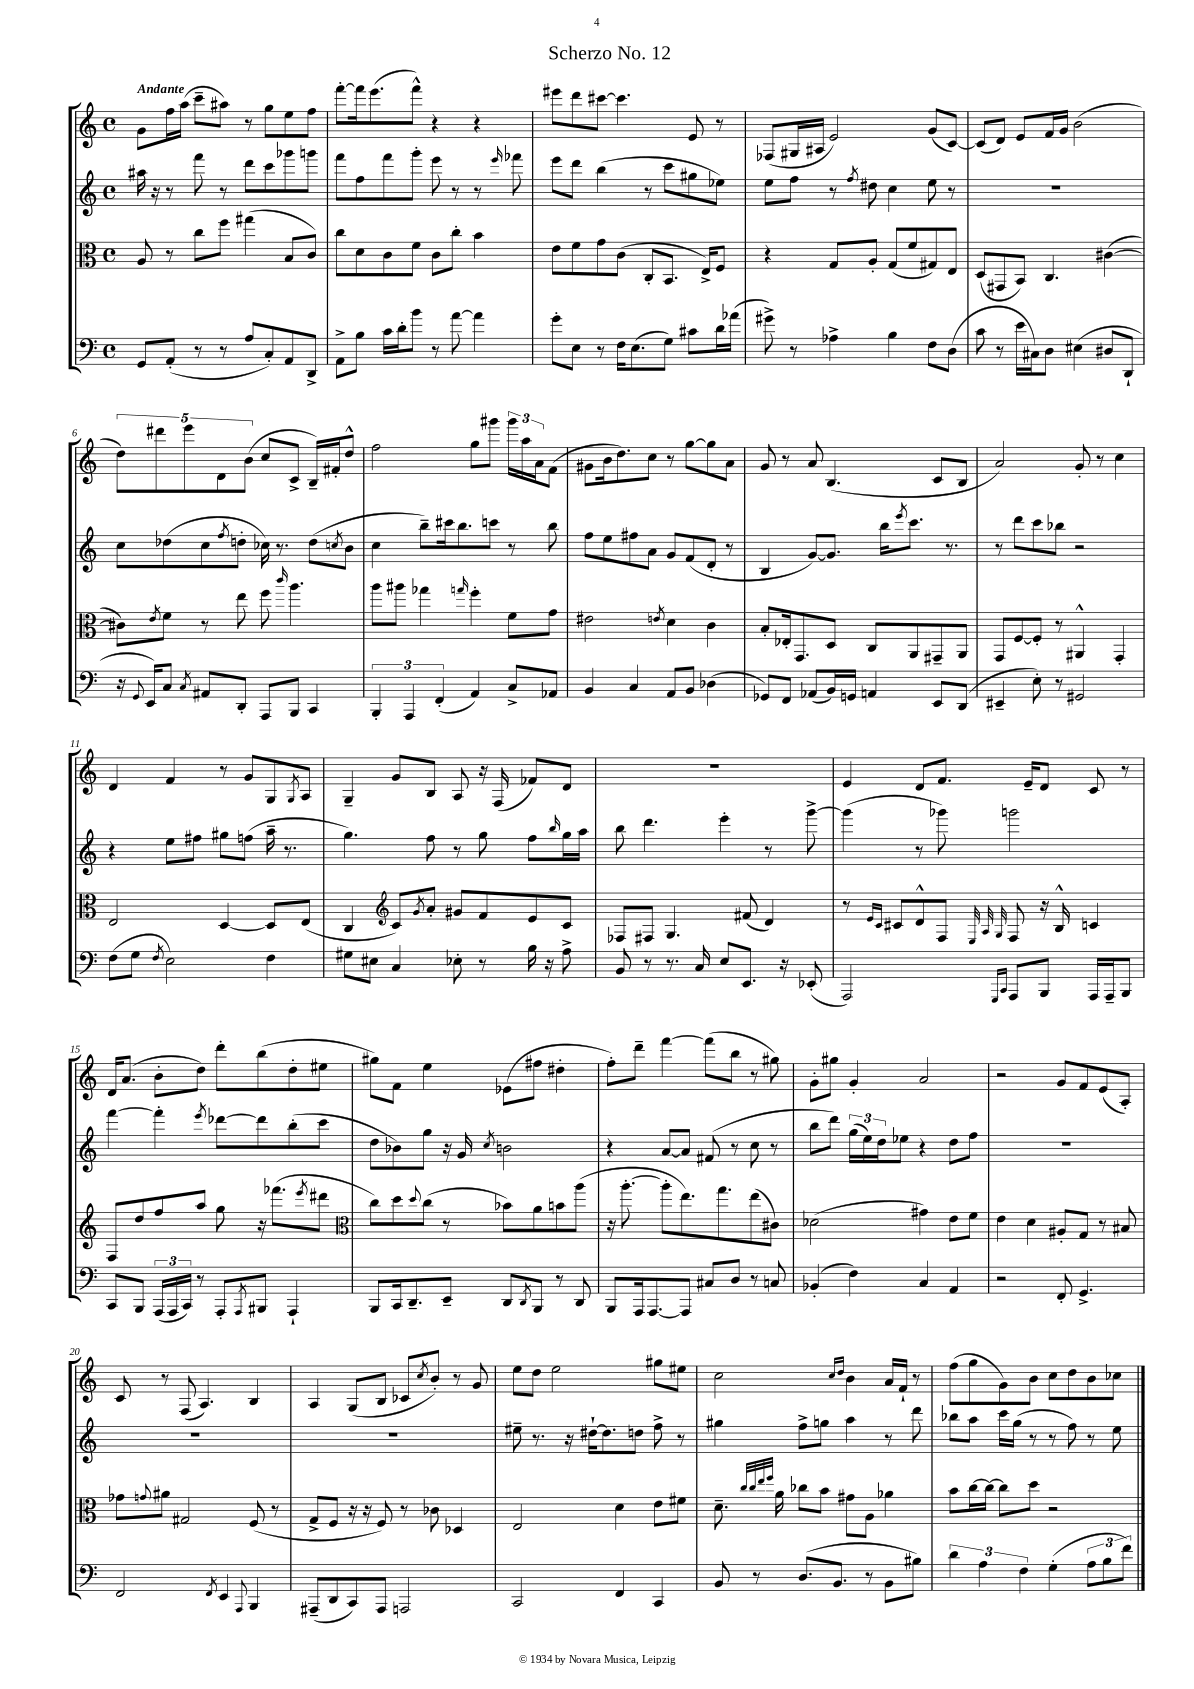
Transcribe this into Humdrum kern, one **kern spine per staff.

**kern	**kern	**kern	**kern
*part4	*part3	*part2	*part1
*staff4	*staff3	*staff2	*staff1
*clefF4	*clefC3	*clefG2	*clefG2
*k[]	*k[]	*k[]	*k[]
*M4/4	*M4/4	*M4/4	*M4/4
*met(c)	*met(c)	*met(c)	*met(c)
=1	=1	=1	=1
!	!	!	!LO:TX:a:B:t=Andante
8GG/L	8A/	16aa#X\	8g\L
.	.	16r	.
(8AA'/J	8r	8r	16ff\L
.	.	.	(16aa\JJ
8r	8cc\L	8fff\	8ccc~\L
8r	8ff\J	8r	8aa#X\J)
8A/L	(4gg#X\	8ddd\L	8r
8C'/)	.	8ccc\	8gg\L
8AA/	8B/L	8ggg-X\	8ee\
8DD^/J	8c/J)	8gggn\J	8ff\J
=2	=2	=2	=2
8AA^\L	8cc\L	8fff\L	[8fff'\L
8B\J	8d\	8ff\	16fff\k]
.	.	.	(8.eee\
16c\LL	8c\	8fff\	.
16d'\J	.	.	.
8b\J	8f\J	8ggg'\J	8fff^^\J)
8r	8c\L	8eee\	4r
[8a\	8cc'\J	8r	.
4a\]	4b\	8r	4r
.	.	16qqeee/	.
.	.	8fff-X\	.
=3	=3	=3	=3
8g'\L	8e\L	8eee\L	8eee#X\L
8E\J	8f\	8ddd\J	8ddd\
8r	8g\	(4bb\	[8ccc#X\J
16F\KL	(8c\J	.	4.ccc#\]
(8.E\	.	.	.
.	8C'/L	8r	.
8G\J)	8.BB/J	8ccc\L	.
8c#X\L	.	8gg#X\	8e/
.	16E^/KL)	.	.
16d\L	8F/J	8ee-X\J)	8r
(16a-X\JJ	.	.	.
=4	=4	=4	=4
8g#X^\)	4r	8ee\L	(8F-X/L
8r	.	8ff\J	16G#X/L
.	.	.	16A#X/JJ
4A-X^\	8G/L	8r	2e/)
.	.	8qff/	.
.	8A'/J	8dd#X\	.
4B\	(8G/L	4cc\	.
.	8f/	.	.
8F\L	8G#X/)	8ee\	(8g/L
(8D\J	8E/J	8r	[8c/J)
=5	=5	=5	=5
8c\	(8D/L	1r	(8c/L]
8r	8GG#X/	.	8d/J)
16e\LL	8BB/J)	.	8e/L
16C#X\J)	.	.	.
8D\J	4.C/	.	16f/L
.	.	.	16g/JJ
(4E#X\	.	.	(2b\
8D#X/L	([4c#X\	.	.
8DD`/J	.	.	.
!!LO:LB:g=z
=6	=6	=6	=6
16r	8c#X\L])	8cc\L	10dd\L)
8qqGG/	.	.	.
16EE/KL)	.	.	.
.	.	.	10ddd#X\
.	8qe/	.	.
8C/J	8f\J	(8dd-X\	.
.	.	.	10eee\
8qC/	.	.	.
8AA#X/L	8r	8cc\	.
.	.	.	10d\
.	.	8qff/	.
8DD'/J	8ee\	8ddn'\J	.
.	.	.	(10b\J
8AAA/L	8ff\	16cc-X\)	8cc/L
.	.	8.r	.
.	16qqccc/	.	.
8BBB/J	4.aa\	.	8c^/J
4CC/	.	(8dd\L	16B~/LL)
.	.	.	16f#X'/J
.	.	8qccn/	.
.	.	8b\J	8dd^^/J
=7	=7	=7	=7
6BBB'/	8aa\L	4cc\	2ff\
.	8aa#X\J	.	.
6AAA/	.	.	.
.	4gg-X\	8bb~\L)	.
(6FF'/	.	.	.
.	.	16ccc#X\k	.
.	.	8.bb\	.
.	16qqggn/	.	.
4AA/)	4ff'\	.	8gg\L
.	.	8cccn\J	8ggg#X\J
8C^/L	8f\L	8r	24ggg#\LL
.	.	.	24aa\
.	.	.	24a\J
8AA-X/J	8g\J	8bb\	(8f\J
=8	=8	=8	=8
4BB/	2e#X\	8ff\L	8g#X\L
.	.	8ee\	16b\k
.	.	.	8.dd\)
4C/	.	8ff#X\	.
.	.	8a\J	8cc\J
.	8qen/	.	.
8AA/L	4d\	8g/L	8r
8BB/J	.	(8f/	[8gg\L
(4D-X\	4c\	8d'/J	8gg\]
.	.	8r	8a\J
=9	=9	=9	=9
8GG-X/L)	8B'/L	4B/	8g/
8FF/J	16E-X'/k	.	8r
.	8.GG/	.	.
(8AA-X/L	.	[8g/L)	8a/
16BB/L)	8D/J	8.g/J]	(4.B/
16GGn/JJ	.	.	.
4AAn/	8C/L	.	.
.	.	16bb\KL	.
.	.	8qeee/	.
.	8AA/	8.ccc\J	.
8EE/L	8GG#X~/	.	8c/L
.	.	8.r	.
(8DD/J	8AA/J	.	8B/J
=10	=10	=10	=10
4EE#X~/	8GG/L	8r	2a/)
.	[8F/	8ddd\L	.
8E'\)	8F'/J]	8ccc\	.
8r	8r	8bb-X\J	.
2GG#X/	4AA#X^^/	2r	8g'/
.	.	.	8r
.	4GG'/	.	4cc\
!!LO:LB:g=z
=11	=11	=11	=11
(8F\L	2E/	4r	4d/
8G\J	.	.	.
8qF/	.	.	.
2E\)	.	8ee\L	4f/
.	.	8ff#X\J	.
.	[4D/	8gg#X\L	8r
.	.	(8ffn\J	8g/L
4F\	8D/L]	16aa~\	8G/
.	.	8.r	.
.	.	.	8qG/
.	(8E/J	.	8A/J
=12	=12	=12	=12
8G#X\L	4C/	4.gg\)	4G~/
8E#X\J	.	.	.
*	*clefG2	*	*
4C/	8c/L)	.	8g/L
.	8qg/	.	.
.	8a'/J	8ff\	8B/J
8E-X'\	8g#X/L	8r	8A/
8r	8f/	8gg\	16r
.	.	.	(16F/
16B\	8e/	8ff\L	8f-X/L)
16r	.	.	.
.	.	16qqbb/	.
8A^\	8c/J	16gg\L	8d/J
.	.	16aa\JJ	.
=13	=13	=13	=13
8BB/	8F-X/L	8bb\	1r
8r	8F#X/J	4.ddd\	.
8.r	4.G/	.	.
16C/	.	.	.
8E/L	.	4eee'\	.
8.EE/J	(8f#X/	.	.
.	4d/)	8r	.
16r	.	.	.
(8EE-X'/	.	[8ggg^\	.
=14	=14	=14	=14
2AAA/)	8r	(4ggg\]	4e/
.	16qqe/LL	.	.
.	16qqc/JJ	.	.
.	8c#X/L	.	.
.	8d^^/	8r	8d/L
.	8F/J	8ggg-X\)	8.f/J
.	32qqE/	.	.
16qqGGG/LL	32qqA/	.	.
16qqCC/JJ	32qqG/	.	.
8AAA/L	8F/	2gggn\	.
.	.	.	16e~/KL
8BBB/J	16r	.	8d/J
.	16B^^/	.	.
16AAA/LL	4cn/	.	8c/
16AAA~/J	.	.	.
8BBB/J	.	.	8r
!!LO:LB:g=z
=15	=15	=15	=15
8CC/L	8F/L	[4fff\	16d/KL
.	.	.	(8.a/J
8BBB/J	8dd/	.	.
(24AAA/LL	8ff/	4fff'\]	8b'\L
24AAA/	.	.	.
24CC/JJ)	.	.	.
8r	8aa/J	.	8dd\J)
.	.	8qeee/	.
8AAA'/L	8gg\	[8ddd-X\L	8ddd'\L
8qAAA/	.	.	.
8BBB#X/J	16r	8ddd-\]	(8bb\
.	(8.fff-X\L	.	.
4AAA`/	.	(8bb'\	8dd'\
.	8qeee/	.	.
.	8ddd#X\J	8ccc\J	8ee#X\J
=16	=16	=16	=16
*	*clefC3	*	*
8BBB/L	8cc\L)	8dd\L	8gg#X\L)
16CC/k	8dd\	8b-X\)	8f\J
8.DD~/	.	.	.
.	8qqdd/	.	.
.	(8cc\J	8gg\J	4ee\
8EE~/J	8r	16r	.
.	.	16g/	.
.	.	8qcc/	.
8DD/L	8b-X\L)	2bn\	(8e-X\L
8qDD/	.	.	.
8BBB/J	8a\	.	8ff#X\J
8r	8bn\	.	4dd#X'\
8DD/	(8aa\J	.	.
=17	=17	=17	=17
8BBB/L	16r	4r	8ff'\L)
.	[8.aa'\	.	.
16AAA/k	.	.	8ddd~\J
[8.AAA/	.	.	.
.	8aa'\L]	[8a/L	[4fff\
8AAA/J]	8.ee\)	8a/J]	.
8C#X/L	.	(8f#X/	(8fff\L]
.	8.gg\	.	.
8D/J	.	8r	8bb\J
8r	(8ee\	8cc\	8r
8Cn/	8c#X\J)	8r	8gg#X\)
=18	=18	=18	=18
(4BB-X'/	(2d-X\	8bb\L	8g'\L
.	.	8ddd\J)	8gg#X\J
4F\)	.	(24gg\LL	4g'/
.	.	24ee\)	.
.	.	24dd\J	.
.	.	8ee-X\J	.
4C/	4g#X\)	4r	2a/
4AA/	8e\L	8dd\L	.
.	8f\J	8ff\J	.
=19	=19	=19	=19
2r	4e\	1r	2r
.	4d\	.	.
8FF'/	8A#X'/L	.	8g/L
4.GG^/	8G/J	.	8f/
.	8r	.	(8e/
.	8B#X/	.	8A'/J)
!!LO:LB:g=z
=20	=20	=20	=20
2FF/	8g-X\L	1r	8c/
.	8qqgn/	.	.
.	8a#X\J	.	8r
.	2G#X/	.	(8F/
.	.	.	4.A/)
8qFF/	.	.	.
4EE/	.	.	.
8qqAAA/	.	.	.
4BBB/	(8F/	.	4B/
.	8r	.	.
=21	=21	=21	=21
(8AAA#X~/L	8G^/L	1r	4A/
8DD/	8F/J	.	.
8CC/)	16r	.	(8G/L
.	16r	.	.
8AAA#/J	8F/)	.	8B/J
2AAAn/	8r	.	8c-X/L
.	.	.	8qcc/
.	8c-X\	.	8b'/J)
.	4D-X/	.	8r
.	.	.	8g/
=22	=22	=22	=22
2CC/	2E/	8ee#X~\	8ee\L
.	.	8.r	8dd\J
.	.	.	2ee\
.	.	16r	.
.	.	[16dd#X`\KL	.
.	.	8.dd#\]	.
4FF/	4d\	.	.
.	.	8ddn\J	.
4CC/	8e\L	8ff^\	8gg#X\L
.	8f#X\J	8r	8ee#X\J
=23	=23	=23	=23
8BB/	8.d~\	4gg#X\	2cc\
8r	.	.	.
.	32qqcc/LLL	.	.
.	32qqcc/	.	.
.	32qqee/	.	.
.	32qqff/JJJ	.	.
.	16a\	.	.
(8.D/L	8cc-X\L	8ff^\L	.
.	8b\J	8ggn\J	.
8.BB/J	.	.	.
.	.	.	16qqcc/LL
.	.	.	16qqdd/JJ
.	8g#X\L	4aa\	4b\
8r	8A\J	.	.
8BB\L	4a-X\	8r	16a/LL
.	.	.	16f`/JJ
8B#X\J)	.	8ddd\	8r
=24	=24	=24	=24
6d\	8b\L	8bb-X\L	(8ff\L
.	[16cc\L	8aa\J	8gg\
6A\	.	.	.
.	16cc\JJ_	.	.
.	8cc\L]	16ccc\LL	8g\)
.	.	(16gg\JJ	.
6F\	.	.	.
.	8dd\J	8r	8b\J
(4G'\	2r	8r	8cc\L
.	.	8ff\)	8dd\
12A\L	.	8r	8b\
12B\	.	.	.
.	.	8ee\	8cc-X\J
12f\J)	.	.	.
==	==	==	==
*-	*-	*-	*-
